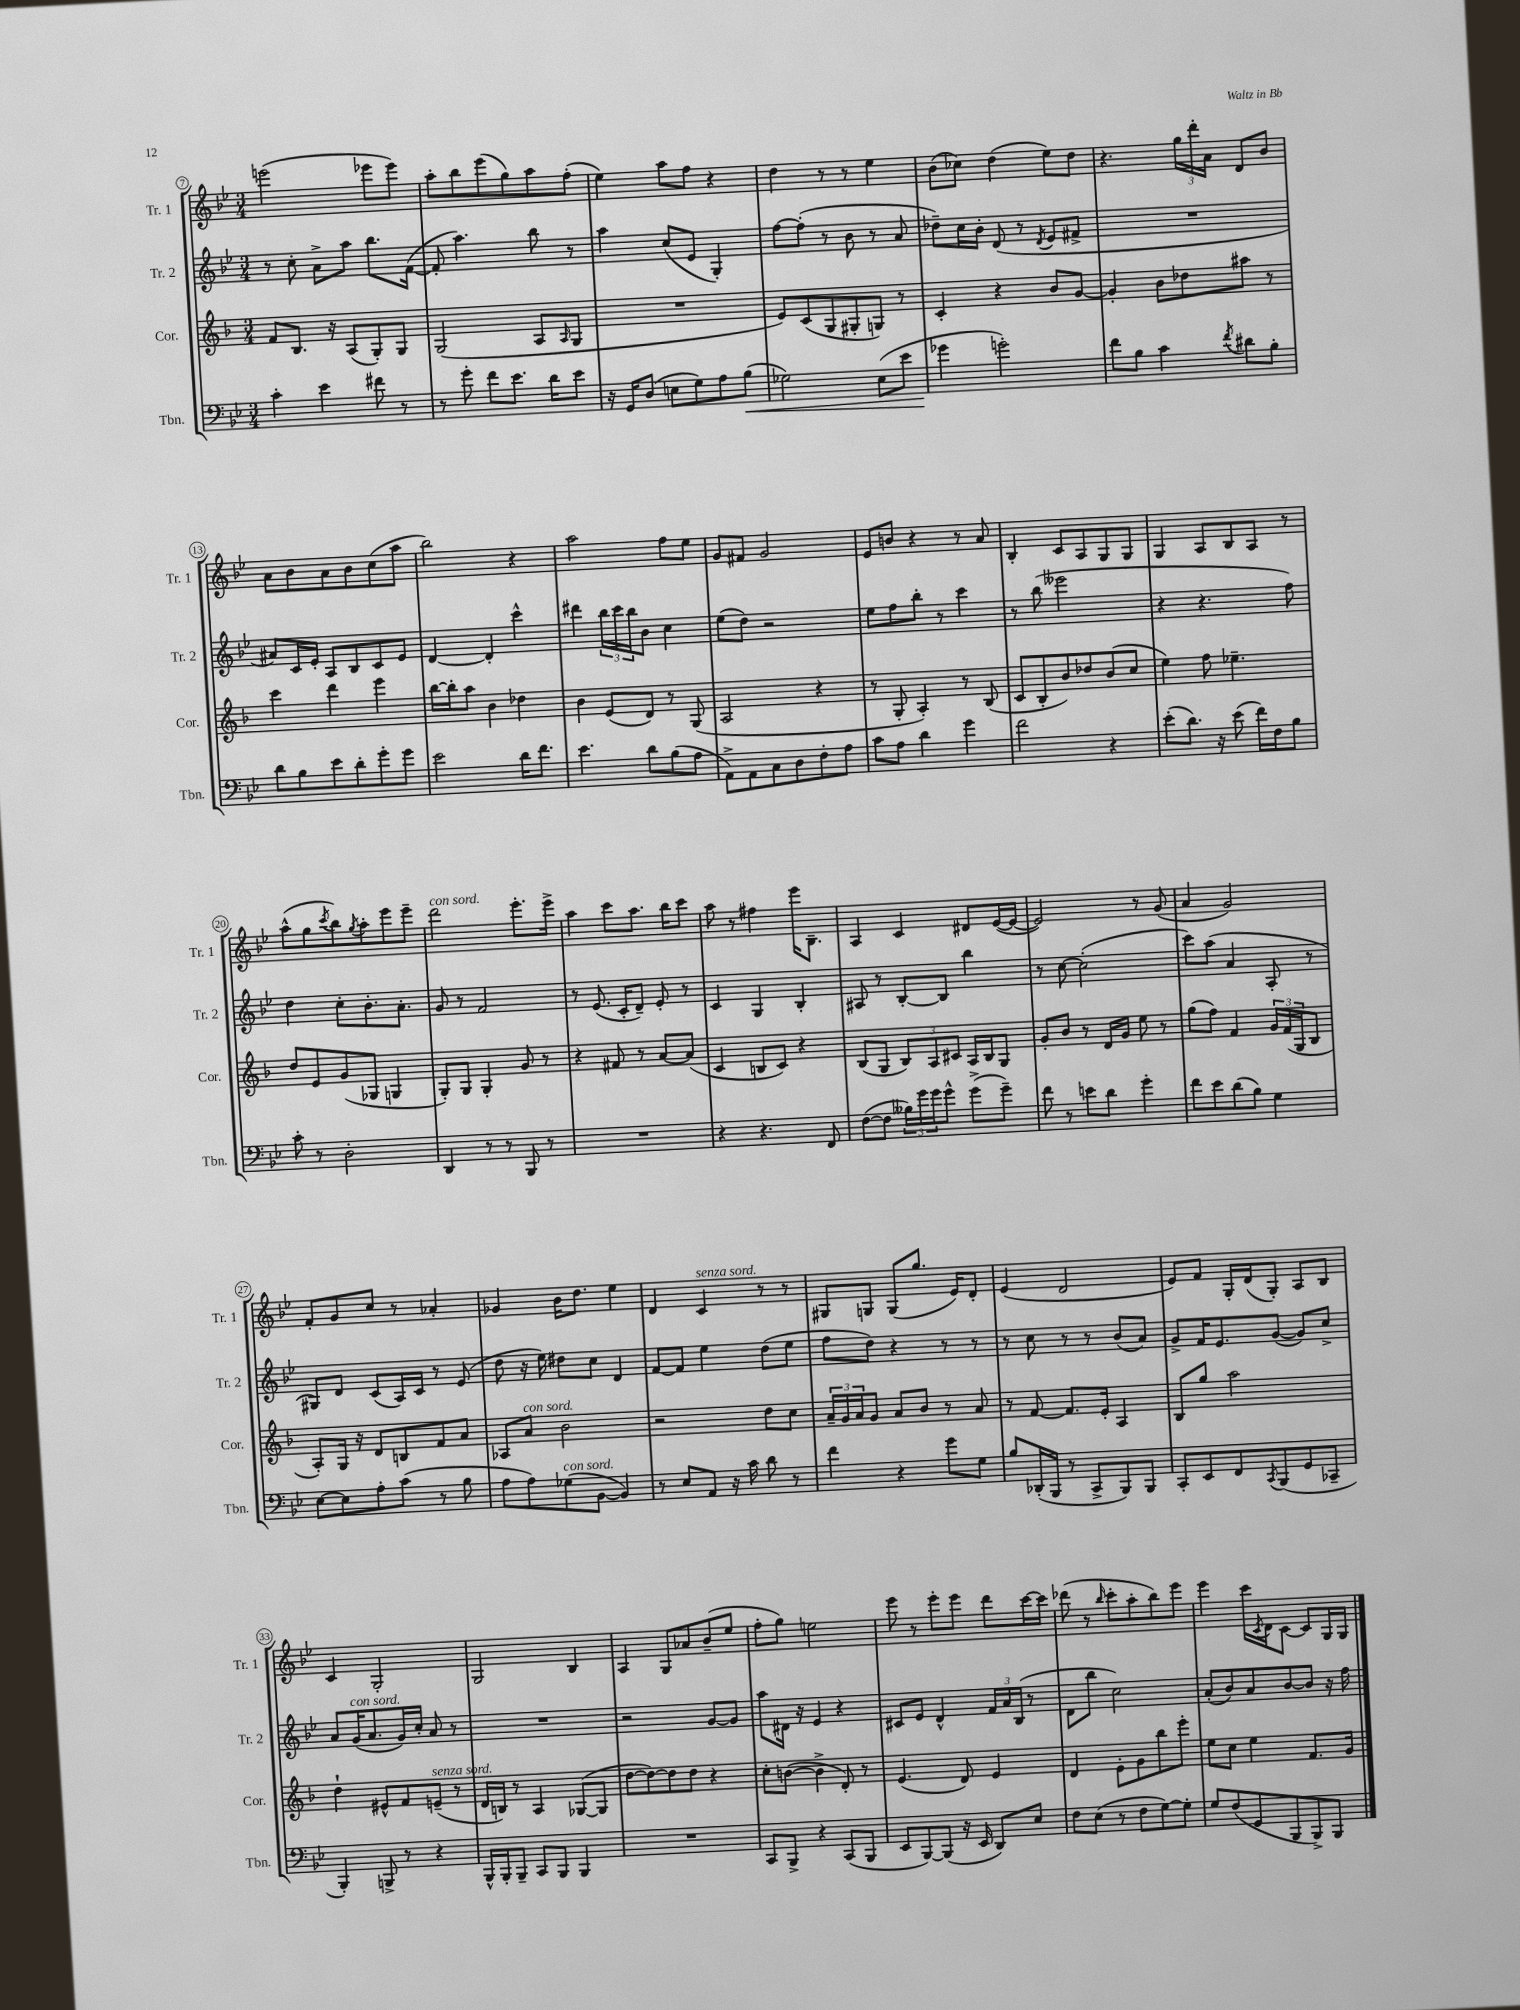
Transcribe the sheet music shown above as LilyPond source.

<<
\new StaffGroup <<
\new Staff = "s0" \with { instrumentName = "Tr. 1" shortInstrumentName = "Tr. 1" } {
    \clef treble \key bes \major \numericTimeSignature \time 3/4
    e'''2( ees'''8 ees'''8) |
    a''8-. bes''8 ees'''8( g''8) a''8 f''8-.( |
    ees''4) a''8 f''8 r4 |
    d''4 r8 r8 ees''4 |
    bes'8( ces''8) d''4( ees''8) d''8 |
    r4. \tuplet 3/2 { g''16 d'''16-. a'16 } d'8 bes'8 |
    a'8 bes'8 a'8 bes'8 c''8( a''8 |
    bes''2) r4 |
    a''2 f''8 ees''8 |
    g'8 fis'8 g'2 |
    ees'8 b'8 r4 r8 a'8 |
    bes4-. c'8 a8 g8 g8 |
    g4 a8 bes8 a8 r8 |
    a''8-^( g''8 \acciaccatura { c'''8 } bes''8) \acciaccatura { g''8 } a''8-. ees'''8 ees'''8-- |
    d'''2^\markup { \italic "con sord." } ees'''8.-. ees'''16-> |
    a''4 c'''8 a''8. bes''16 c'''8 |
    a''8 r8 fis''4 ees'''16 bes8.-- |
    a4 c'4 dis'8 ees'16~( ees'16~ |
    ees'2) r8 g'8( |
    a'4 g'2) |
    f'8-. g'8 c''8 r8 aes'4-. |
    ges'4 bes'16 d''8. ees''4 |
    d'4 c'4^\markup { \italic "senza sord." } r8 r8 |
    gis8 g8 g8( g''8. ees'16) d'8-. |
    ees'4( d'2 |
    ees'8) f'8 g16-. d'16( g8-.) a8 bes8 |
    c'4 g2-. |
    g2 bes4 |
    a4 g8 aes'8 bes'8--( ees''8 |
    f''8-. g''8) e''2 |
    ees'''8 r8 ees'''8-. ees'''8 d'''8 c'''16~ c'''16 |
    des'''8( r8 \grace { bes''16 } c'''8-. a''8-. bes''8) ees'''8 |
    ees'''4 c'''16 \acciaccatura { c'8 } d'16 c'8~ c'8 g16 g16 \bar "|." |
}
\new Staff = "s1" \with { instrumentName = "Tr. 2" shortInstrumentName = "Tr. 2" } {
    \clef treble \key bes \major \numericTimeSignature \time 3/4
    r8 c''8-. a'8-> a''8 bes''8. f'16~( |
    f'8-. a''4.) bes''8 r8 |
    a''4 c''8( ees'8 g4-.) |
    f''8~ f''8-.( r8 bes'8 r8 a'8 |
    des''8--) c''16 bes'16-. d'8( r8 \acciaccatura { d'8 } ees'8 fis'8-> |
    R2. |
    ais'8) c'16 ees'16-. a8 bes8 c'8 ees'8 |
    d'4~ d'4-. c'''4-^ |
    dis'''4 \tuplet 3/2 { bes''16 c'''16 bes''16 } bes'8 c''4 |
    ees''8( d''8) r2 |
    ees''8 f''8 bes''8-. r8 c'''4 |
    r8 bes''8( eeses'''2 |
    r4 r4. f''8) |
    d''4 c''8-. bes'8.-. a'8.-. |
    g'8 r8 f'2 |
    r8 ees'8.( c'16-. d'8--) ees'8-. r8 |
    c'4 g4 bes4-. |
    ais8 r8 bes8~-. bes8 bes''4 |
    r8 c''8~ c''2-.( |
    c'''8) a''8( a'4 a8-. r8 |
    gis8) d'8 c'8( a16) c'16 r8 ees'8( |
    d''8 r16 ees''16) dis''8 c''8 d'4 |
    f'8~ f'8 ees''4 d''8( ees''8 |
    f''8 d''8) r4 r8 r8 |
    r8 c''8 r8 r8 bes'8( a'8) |
    g'8-> f'16 ees'8. g'8~( g'8) c''8-> |
    a'8 g'16^\markup { \italic "con sord." }( a'8. g'16) c''16-. a'8 r8 |
    R2. |
    r2 g'8~ g'8 |
    a''8 dis'16 r16 ees'4 r4 |
    cis'8 ees'8 d'4-^ \tuplet 3/2 { f'16 a'16 bes16( } r8 |
    d'8 bes''8 c''2) |
    a'8-.( bes'8) a'8 bes'8~ bes'8 r16 f''16 \bar "|." |
}
\new Staff = "s2" \with { instrumentName = "Cor." shortInstrumentName = "Cor." } {
    \clef treble \key f \major \numericTimeSignature \time 3/4
    f'8 bes8. r16 a8( g8-.) g8 |
    g2( a8 \grace { a16 } g8 |
    R2. |
    e'8) c'8( g8 gis8-. g8) r8 |
    c'4-. r4 bes'8 g'8~ |
    g'4-. bes'8 des''8 ais''8 r8 |
    c'''4 d'''4 e'''4 |
    bes''16~ bes''16-. a''8 bes'4 des''4 |
    bes'4 e'8( d'8) r8 g8( |
    a2 r4 |
    r8 g8-. a4-.) r8 bes8( |
    c'8 bes8-. bes'8) des''8 bes'8( c''8 |
    e''4) f''8 ees''4.-- |
    d''8 e'8 g'8( ges8 g4 |
    g8-.) g8 g4-. g'8 r8 |
    r4 fis'8 r8 a'8~ a'8( |
    c'4 b8 c'8) r4 |
    bes8( g8 \tuplet 3/2 { bes8) a8 cis'8 } a16 bes16 g8 |
    g'8-. bes'8 r8 d'16 g'16 e''8 r8 |
    g''8( f''8) f'4 \tuplet 3/2 { g'16 f'16( g16 } bes8 |
    a8-.) g16 r16 d'8 b8 f'8 a'8 |
    aes8 a'8^\markup { \italic "con sord." } bes'2 |
    r2 d''8 c''8 |
    \tuplet 3/2 { a'16-- g'16 a'16 } g'8 a'8 bes'8 r8 a'8 |
    r8 f'8~ f'8. e'16-. a4 |
    bes8 g''8 a''2 |
    d''4-! eis'8-^ f'8 e'8--^\markup { \italic "senza sord." }( r8 |
    d'16 b16) r8 a4 ges8~( ges8 |
    d''8~ d''8~) d''8 d''8 r4 |
    c''8-. b'8~( b'4-> d'8-.) r8 |
    e'4.( d'8) e'4 |
    d'4 e'8-. g'8 bes''8 e'''8-. |
    e''8 c''8 e''4 f'8. g'16 \bar "|." |
}
\new Staff = "s3" \with { instrumentName = "Tbn." shortInstrumentName = "Tbn." } {
    \clef bass \key bes \major \numericTimeSignature \time 3/4
    c'4-. ees'4 fis'8 r8 |
    r8 g'8-. f'8 ees'8. d'16 ees'8 |
    r16 g,16 d8( e8 g8) a8 bes8\<( |
    ges2) ees8( ees'8 |
    ges'4\! g'2-.) |
    f'8 bes8 c'4 \acciaccatura { f'8 } dis'8 bes8-. |
    d'8 bes8 ees'8 d'8-. g'8-. g'8 |
    ees'2 d'16 f'8. |
    ees'4. d'8 bes8( a8 |
    a,8->) a,8 c8 d8 f8-. a8 |
    c'8 a8 d'4 g'4 |
    f'2 r4 |
    ees'8-.( d'8.) r16 ees'8( f'16) f16 bes8 |
    c'8-. r8 d2-. |
    d,4 r8 r8 bes,,8 r8 |
    R2. |
    r4 r4. f,8 |
    f8~( f8 \tuplet 3/2 { beses16) g'16 g'16 } g'8-^ g'8->( g'8--) |
    f'8 r8 e'8 d'8 g'4-. |
    f'8 ees'8 d'8( bes8) g4 |
    ees8~ ees8 a8-. c'8( r8 bes8 |
    a8 a8) ges8^\markup { \italic "con sord." }( bes,8~ bes,4) |
    r8 ees8 a,8 r16 c'16 d'8 r8 |
    f'4 r4 g'8 g8 |
    bes8 des,16-.( bes,,16 r8 c,8-> bes,,8) bes,,8 |
    c,8-. ees,8 f,8 \acciaccatura { c,8 } bes,,8( g,8 ces,8-- |
    bes,,4-.) b,,8-> r8 r4 |
    bes,,16-^ bes,,16-. bes,,8-- c,8 bes,,8 bes,,4 |
    R2. |
    c,8 bes,,8-> r4 c,8( bes,,8 |
    ees,8 bes,,8~) bes,,8( r16 ees,16 d,8) ees8 |
    f8 ees8( r8 f8 g8~) g8-. |
    g8 f8( g,8 bes,,8 bes,,8->) bes,,8 \bar "|." |
}
>>
>>
\layout { \context { \Score currentBarNumber = #7 \override BarNumber.stencil = #(make-stencil-circler 0.1 0.3 ly:text-interface::print) } }
